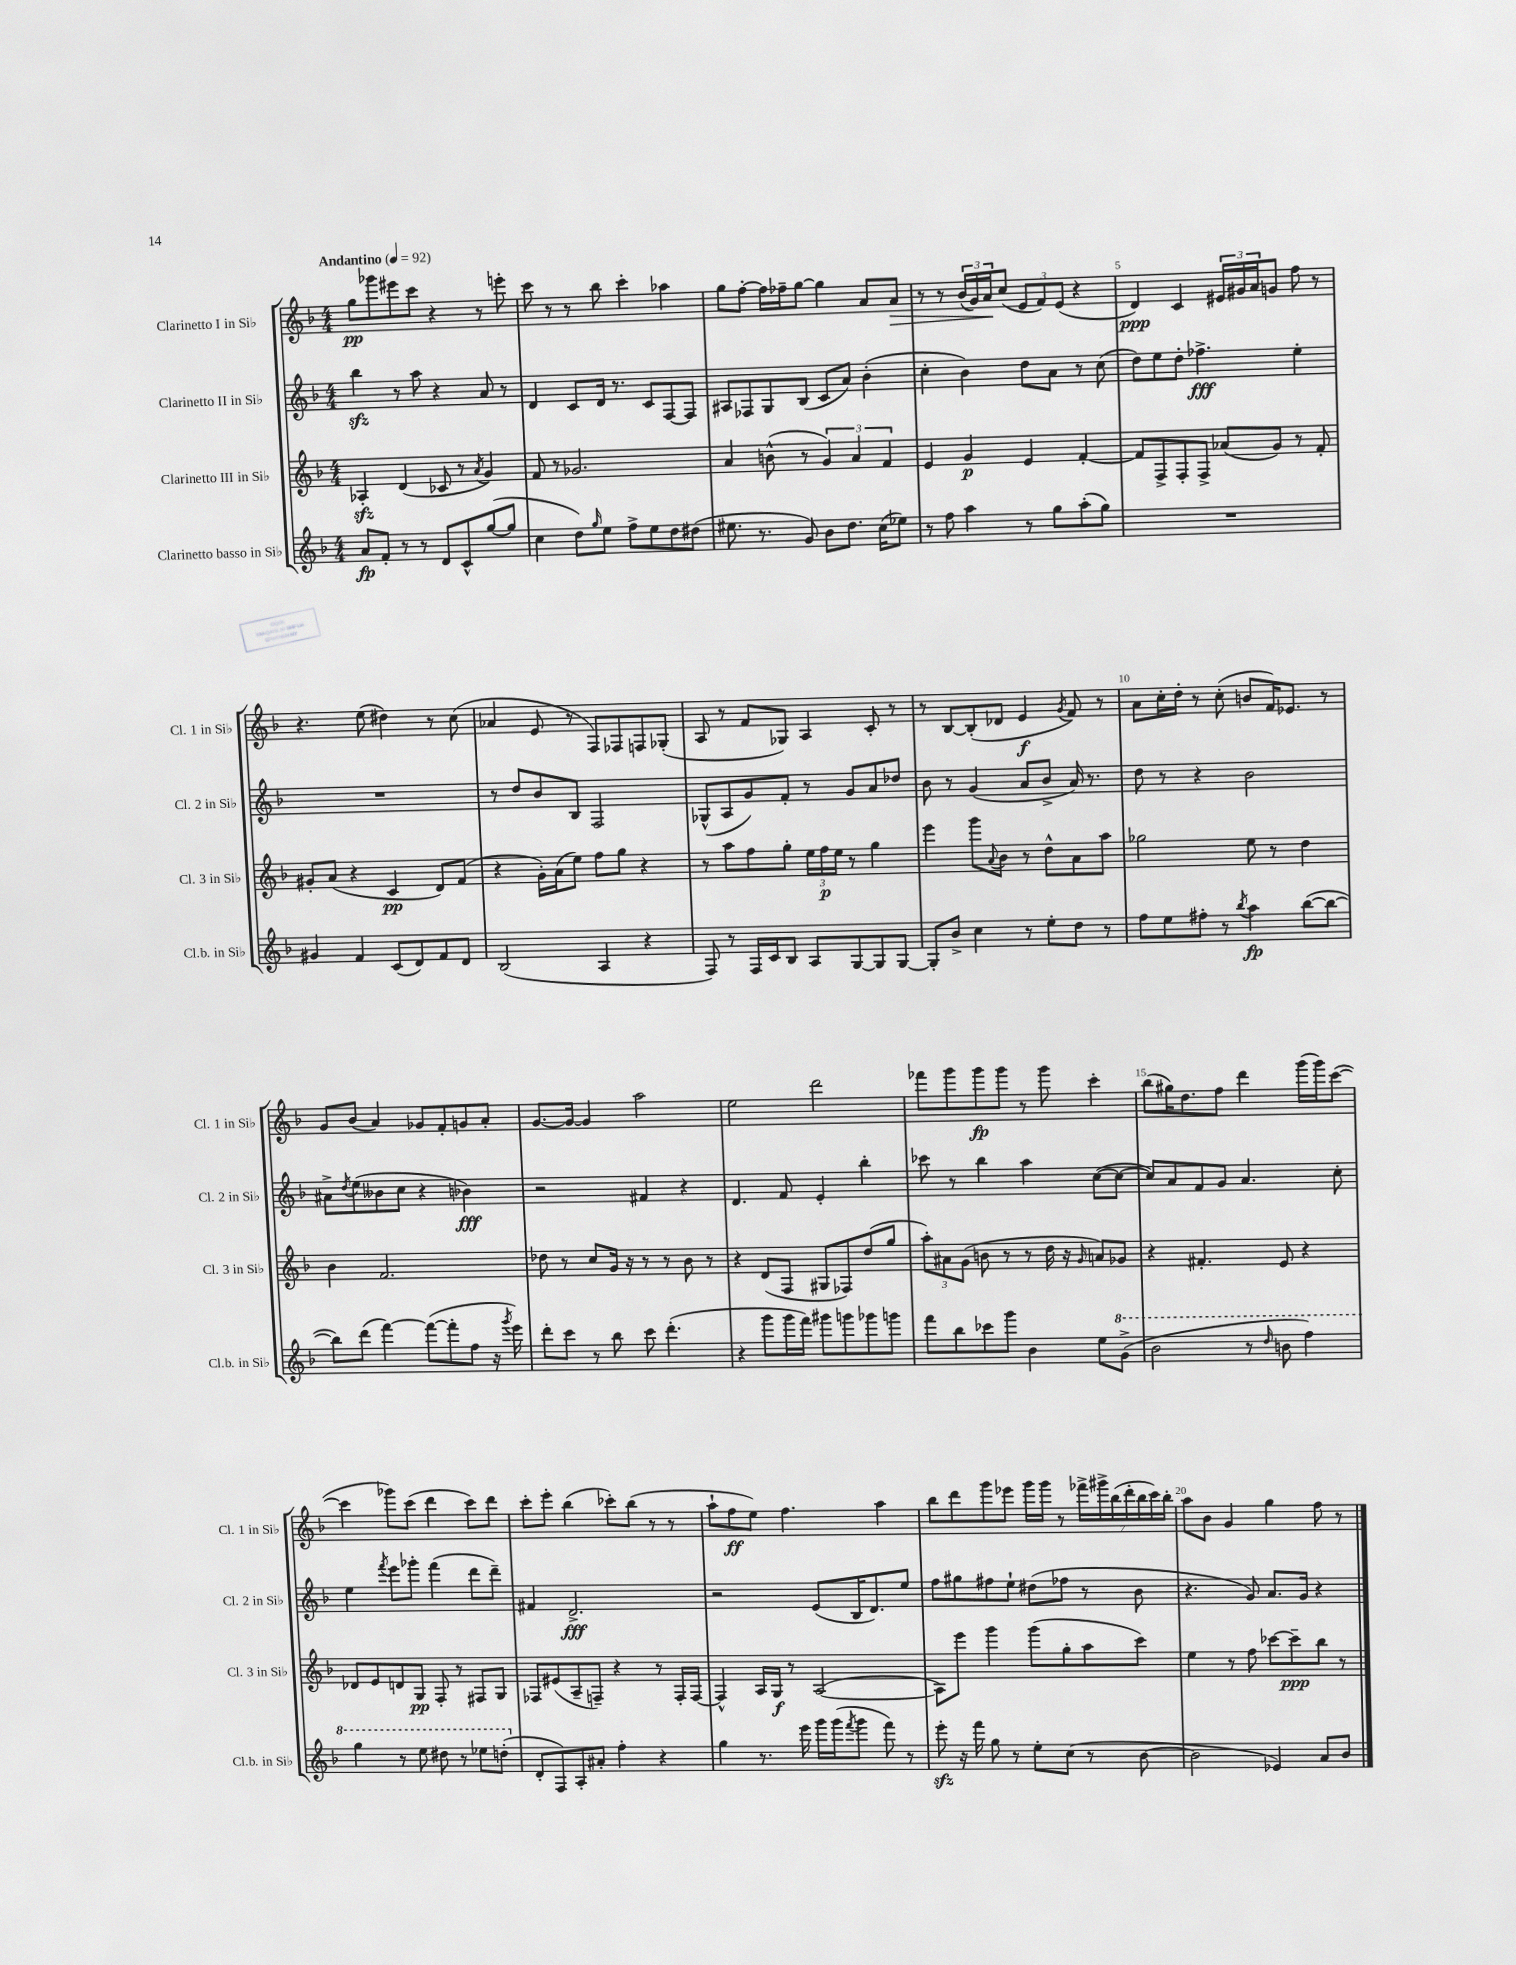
<<
\new StaffGroup <<
\new Staff = "s0" \with { instrumentName = "Clarinetto I in Sib" shortInstrumentName = "Cl. 1 in Sib" } {
    \clef treble \key f \major \numericTimeSignature \time 4/4 \tempo "Andantino" 4 = 92
    g''8\pp ges'''8 eis'''8 c'''8 r4 r8 e'''8-. |
    c'''8 r8 r8 bes''8 c'''4-. aes''4 |
    g''8 f''8~-. f''16 fes''16-- g''8~ g''4 a'8 a'8\> |
    r8 r8 \tuplet 3/2 { bes'16( g'16) a'16\! } c''8( \tuplet 3/2 { e'8 f'8) e'8( } r4 |
    d'4\ppp) c'4 \tuplet 3/2 { eis'16 gis'16 a'16 } g'8 f''8 r8 |
    r4. e''8( dis''4) r8 c''8( |
    aes'4 e'8 r8 f8) fes8 f8 ges8-.( |
    a8 r8 f'8 ges8) a4 c'8-. r8 |
    r8 bes8~ bes8-.( des'8 e'4\f \acciaccatura { g'8 } f'8) r8 |
    a'8 c''16-. d''16-. r8 c''8-.( b'8 f'16) ees'8. r8 |
    g'8 bes'8( a'4) ges'8 f'8-. g'8 a'8-. |
    g'8.~ g'16~ g'4 a''2 |
    e''2 d'''2 |
    fes'''8 g'''8 g'''8\fp g'''8 r8 g'''8 c'''4-. |
    bes''8( gis''16) d''8. f''8 d'''4 g'''16( g'''16) c'''8~( |
    c'''4 ges'''8) c'''8( d'''4 c'''8) d'''8 |
    c'''8-. e'''8-. bes''4( ces'''8-.) bes''8( r8 r8 |
    a''8-! f''8\ff e''8) f''4. a''4 |
    bes''8 d'''8 g'''8 ees'''8 g'''16 g'''16 r8 \tuplet 7/4 { fes'''16-> gis'''16-> bes''16( d'''16-. bes''16 c'''16) bes''16-. } |
    a''8 bes'8 g'4 g''4 f''8 r8 \bar "|." |
}
\new Staff = "s1" \with { instrumentName = "Clarinetto II in Sib" shortInstrumentName = "Cl. 2 in Sib" } {
    \clef treble \key f \major \numericTimeSignature \time 4/4
    bes''4\sfz r8 a''8 r4 a'8 r8 |
    d'4 c'8 d'16 r8. c'8 f8~ f8 |
    ais8 fes8 g8 bes8( c'8 a'8) bes'4-.( |
    c''4-. bes'4) d''8 a'8 r8 c''8( |
    d''8) e''8 d''8-. fes''4.->\fff e''4-. |
    R1 |
    r8 d''8 bes'8 bes8 f2 |
    ges8-^( a8 g'8) f'8-. r8 g'8 a'8 des''8 |
    bes'8 r8 g'4( a'8 bes'8-> a'16) r8. |
    d''8 r8 r4 bes'2 |
    ais'8-> \acciaccatura { d''8 } e''8( beses'8 c''8 r4 bes'4\fff) |
    r2 fis'4 r4 |
    d'4. f'8 e'4-. bes''4-. |
    ces'''8 r8 bes''4 a''4 c''8~( c''8~ |
    c''8) a'8 f'8 g'8 a'4. c''8-. |
    e''4 \acciaccatura { f'''8 } e'''8 ges'''8-. f'''4( d'''8 d'''8--) |
    fis'4 d'2.->\fff |
    r2 e'8( bes16 d'8.) e''8 |
    f''8 gis''8 fis''8 e''8-! dis''8( fes''8 r8 bes'8 |
    r4. g'8) a'8. g'16 r4 \bar "|." |
}
\new Staff = "s2" \with { instrumentName = "Clarinetto III in Sib" shortInstrumentName = "Cl. 3 in Sib" } {
    \clef treble \key f \major \numericTimeSignature \time 4/4
    aes4-.\sfz d'4( ces'8 r8 \acciaccatura { a'8 } g'4) |
    f'8 r8 ges'2. |
    a'4 b'8-^( r8 \tuplet 3/2 { g'4) a'4 f'4 } |
    e'4 g'4\p e'4 f'4~-. |
    f'8 f8-> f8-. f8-> aes'8( g'8) r8 f'8-. |
    gis'8-. a'8( r4 c'4\pp d'8) f'8( |
    r4 g'16-.) a'16( e''8) f''8 g''8 r4 |
    r8 a''8 f''8 g''8-. \tuplet 3/2 { e''16 f''16\p e''16 } r8 g''4 |
    e'''4 g'''8 \appoggiatura { a'8 } bes'8 r8 d''8-^ a'8 a''8 |
    ges''2 e''8 r8 d''4 |
    bes'4 f'2. |
    des''8 r8 c''8 g'16 r16 r8 r8 bes'8 r8 |
    r4 d'8( f8 gis8 fes8) d''8( g''8 |
    \tuplet 3/2 { a''8-.) ais'8 g'8( } b'8 r8 r8 d''16 r16 \grace { g'16 } a'8) ges'8 |
    r4 fis'4.-. e'8 r4 |
    des'8 e'8 d'8 g8\pp f8-. r8 fis8 g8 |
    fes8 eis'8( a8-- f8--) r4 r8 f16-. f16~ |
    f4-^ a16 g16\f r8 a2~( |
    a8) e'''8 g'''4 g'''8( g''8-. a''8 c'''8) |
    e''4 r8 f''8 ces'''8~ ces'''8--\ppp bes''8 r8 \bar "|." |
}
\new Staff = "s3" \with { instrumentName = "Clarinetto basso in Sib" shortInstrumentName = "Cl.b. in Sib" } {
    \clef treble \key f \major \numericTimeSignature \time 4/4
    a'8\fp f'8-. r8 r8 d'8 c'8-^ g''8~( g''8 |
    c''4 d''8) \grace { g''16 } e''8 f''8-> e''8 d''8 dis''8( |
    eis''8. r8. g'8) bes'8 d''8. c''16( ees''8) |
    r8 f''8 a''4 r8 g''8 a''8-.( g''8) |
    R1 |
    gis'4 f'4 c'8( d'8) f'8 d'8 |
    bes2( a4 r4 |
    f8) r8 f16 c'16 bes8 a8 g8~ g8 g8~ |
    g8-. bes'8-> c''4 r8 e''8-. d''8 r8 |
    f''8 e''8 fis''8-. r8 \acciaccatura { bes''8 } a''4\fp bes''8~( bes''8~ |
    bes''8) d'''8( f'''4~) f'''8~( f'''8-. f''8 r16 \acciaccatura { g'''8 } e'''16) |
    d'''8-. c'''8 r8 bes''8 c'''8 d'''4.-.( |
    r4 g'''8 g'''16 f'''16) gis'''8 g'''8 ges'''8 g'''8 |
    f'''8 bes''8 ces'''8 g'''8 bes'4 e''8 \ottava #1 g''8->( |
    bes''2 r8 \grace { d'''16 } b''8 f'''4) |
    g'''4 r8 e'''8 dis'''8 r8 ees'''8 d'''8-.( \ottava #0 |
    d'8-. f8) a8-. ais'8-. f''4-. r4 |
    g''4 r8. e'''16 g'''16 g'''16( \acciaccatura { f'''8 } g'''8 f'''8) r8 |
    e'''8-.\sfz r16 f'''16 g''8 r8 e''8-. c''8( r8 bes'8~ |
    bes'2 ees'4) a'8 bes'8 \bar "|." |
}
>>
>>
\layout { \context { \Score \override BarNumber.break-visibility = ##(#f #t #t) barNumberVisibility = #(every-nth-bar-number-visible 5) } }
